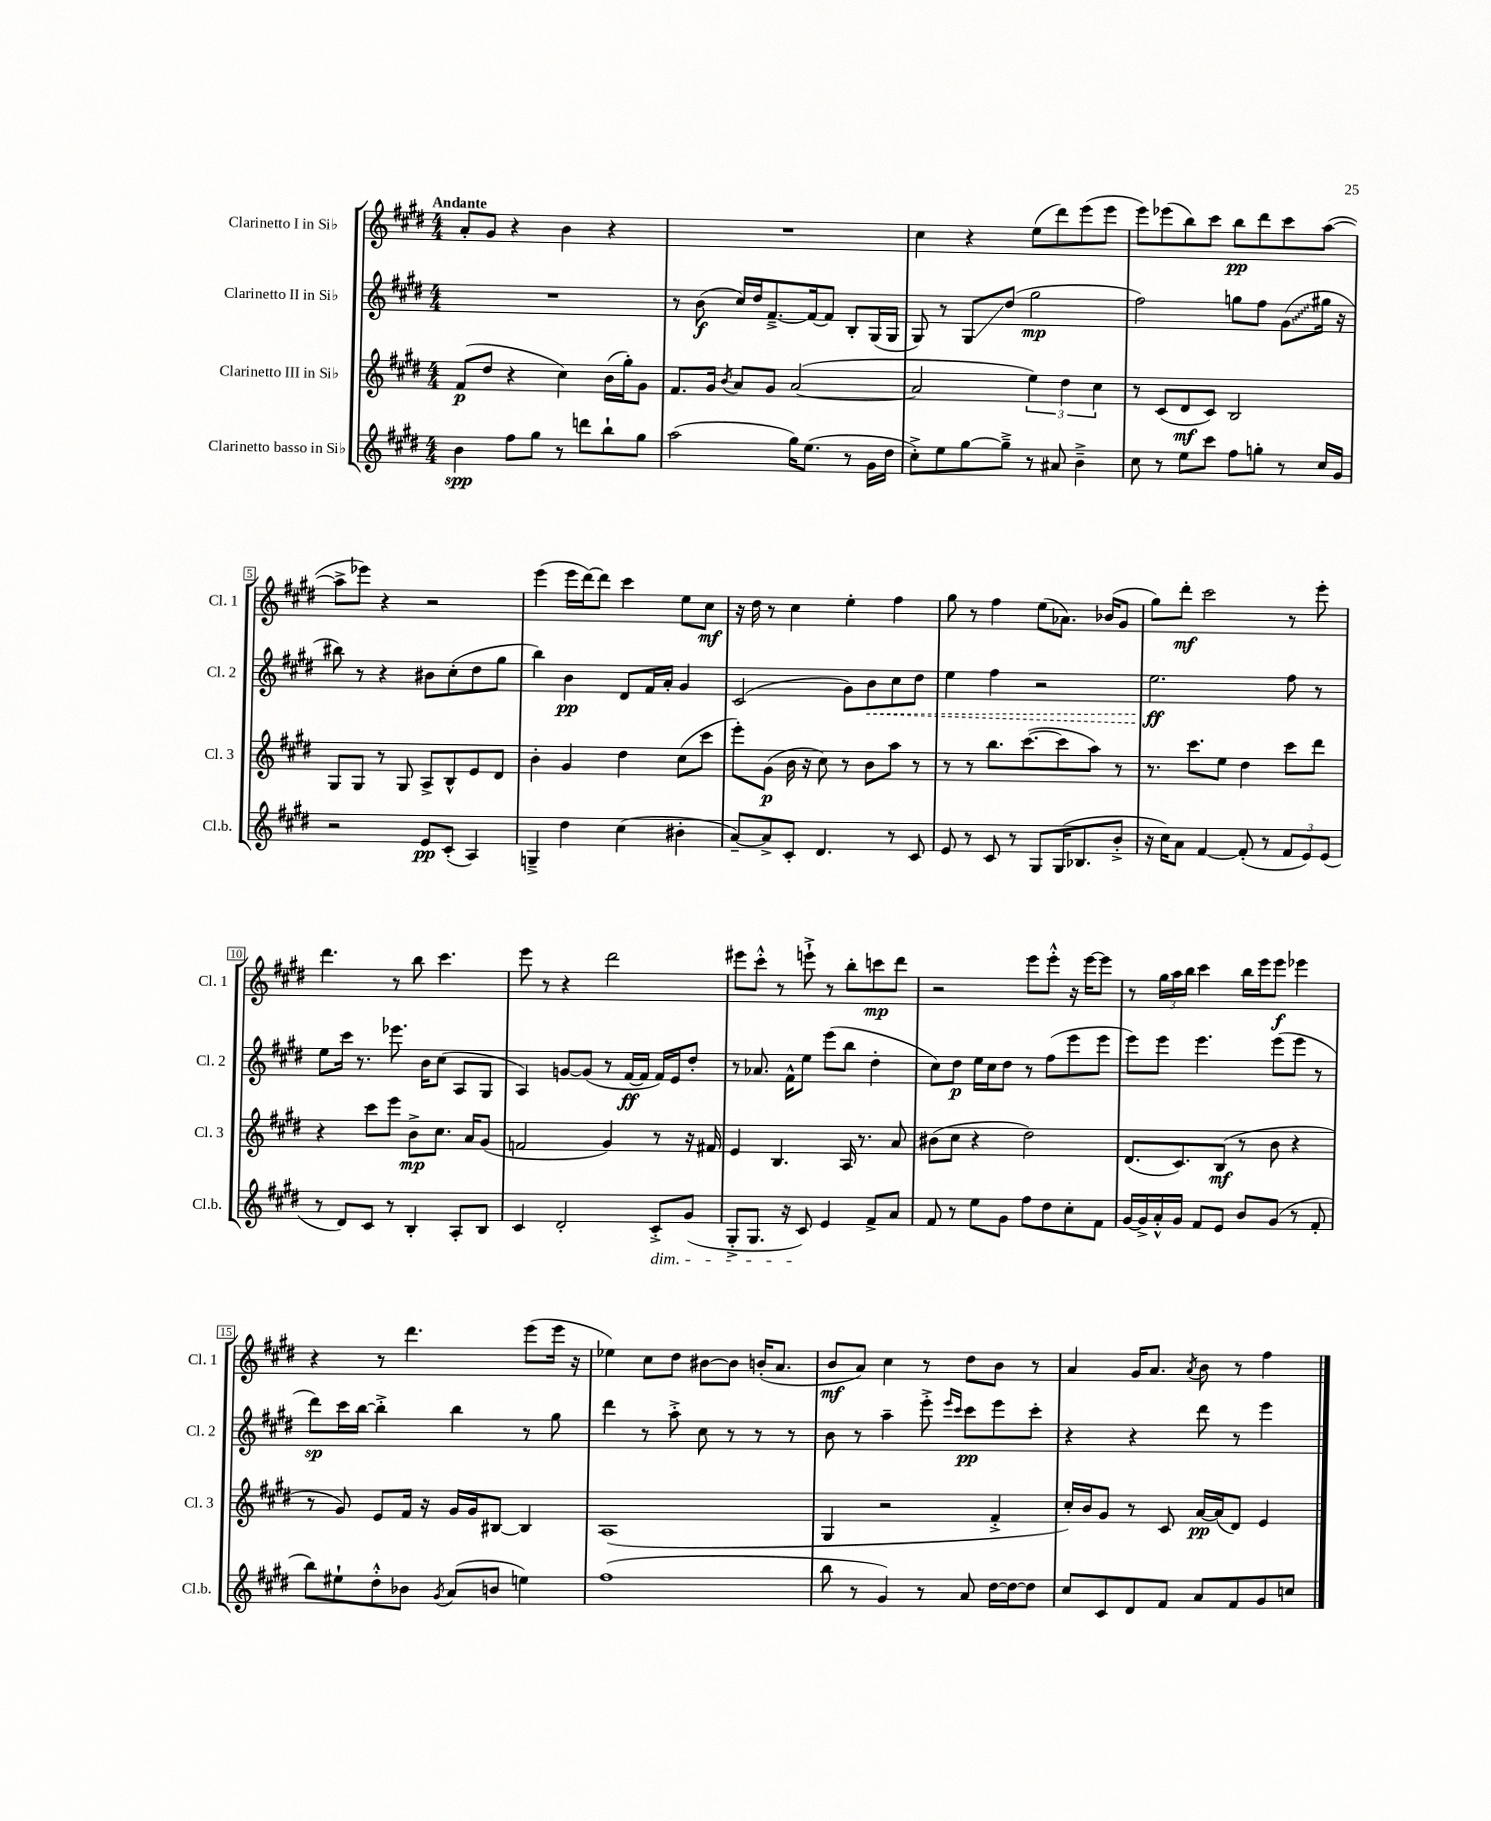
<<
\new StaffGroup <<
\new Staff = "s0" \with { instrumentName = "Clarinetto I in Sib" shortInstrumentName = "Cl. 1" } {
    \clef treble \key e \major \numericTimeSignature \time 4/4 \tempo "Andante"
    a'8-. gis'8 r4 b'4 r4 |
    R1 |
    cis''4 r4 e''8( dis'''8) e'''8( e'''8 |
    e'''8) ees'''8( b''8) cis'''8 b''8\pp dis'''8 cis'''8 a''8~( |
    a''8-> ees'''8) r4 r2 |
    e'''4( e'''16 dis'''16~) dis'''8 cis'''4 e''8 cis''8\mf |
    r16 dis''16 r8 cis''4 e''4-. fis''4 |
    gis''8 r8 fis''4 e''8( aes'8.) bes'16( gis'8 |
    gis''8) dis'''8-.\mf cis'''2 r8 e'''8-. |
    dis'''4. r8 b''8 cis'''4. |
    e'''8 r8 r4 dis'''2 |
    eis'''8 cis'''8-.-^ r8 e'''8-!-> r8 b''8-. c'''8\mp dis'''8 |
    r2 e'''8 e'''8-.-^ r16 e'''16~ e'''8 |
    r8 \tuplet 3/2 { gis''16 a''16 b''16 } cis'''4 b''16 e'''16 e'''8\f ees'''4 |
    r4 r8 dis'''4. e'''8( e'''16 r16 |
    ees''4) cis''8 dis''8 bis'8~ bis'8 b'16-.( a'8. |
    b'8\mf a'8) cis''4 r8 dis''8 b'8 r8 |
    a'4 gis'16 a'8. \acciaccatura { a'8 } b'8 r8 fis''4 \bar "|." |
}
\new Staff = "s1" \with { instrumentName = "Clarinetto II in Sib" shortInstrumentName = "Cl. 2" } {
    \clef treble \key e \major \numericTimeSignature \time 4/4
    R1 |
    r8 b'8\f( cis''16) dis''16 fis'8.~---> fis'16~ fis'8 b8-. gis16( gis16 |
    gis8) r8 gis8\glissando dis''8( gis''2\mp |
    fis''2) g''8 fis''8 \once \override Glissando.style = #'zigzag gis'8\glissando( gis''16 r16 |
    bis''8) r8 r4 bis'8 cis''8-.( dis''8 gis''8 |
    b''4) b'4\pp dis'8 fis'16 a'16-. gis'4 |
    cis'2( gis'8) \once \override Hairpin.style = #'dashed-line b'8\< cis''8 dis''8 |
    e''4 fis''4 r2 |
    e''2.\ff\! fis''8 r8 |
    e''8 cis'''16 r8. ees'''8. b'16 cis''8( a8 gis8 |
    a4) g'8~ g'8( r8 fis'16~\ff fis'16 fis'16) e'16 dis''8-. |
    r8 aes'8. fis'16-^ e''8 e'''8( b''8 dis''4-. |
    cis''8) dis''8\p e''16 cis''16 dis''8 r8 fis''8( e'''8 e'''8 |
    e'''8) e'''8 e'''4. e'''8( e'''8 r8 |
    dis'''8\sp) cis'''16 b''16~ b''4-.-> b''4 r8 gis''8 |
    dis'''4 r8 a''8-.-> cis''8 r8 r8 r8 |
    b'8 r8 a''4-- e'''8-.-> \grace { e'''16 cis'''16 } cis'''8\pp e'''8 cis'''8-. |
    r4 r4 dis'''8 r8 e'''4 \bar "|." |
}
\new Staff = "s2" \with { instrumentName = "Clarinetto III in Sib" shortInstrumentName = "Cl. 3" } {
    \clef treble \key e \major \numericTimeSignature \time 4/4
    fis'8\p( dis''8 r4 cis''4) b'16( gis''16-.) gis'8 |
    fis'8. gis'16 \acciaccatura { b'8 } a'8 gis'8 a'2~( |
    a'2 \tuplet 3/2 { e''4) dis''4 cis''4 } |
    r8 cis'8( dis'8\mf cis'8) b2 |
    gis8 gis8 r8 gis8 a8-> b8-^ e'8 dis'8 |
    b'4-. gis'4 dis''4 cis''8( cis'''8 |
    e'''8-.) gis'8\p( b'16 r16 cis''8) r8 b'8 a''8 r8 |
    r8 r8 b''8. cis'''8.~( cis'''8 a''8) r8 |
    r8. cis'''8. e''8 dis''4 cis'''8 dis'''8 |
    r4 cis'''8 e'''8 b'8->\mp cis''8. a'16 gis'8( |
    f'2 gis'4) r8 r16 fis'16 |
    e'4 b4. a16 r8. a'8 |
    bis'8( cis''8 r4 dis''2) |
    dis'8.( cis'8.) b8\mf( r8 b'8 r4 |
    r8 gis'8) e'8 fis'16 r16 gis'16 gis'16 bis8~ bis4 |
    a1( |
    gis4 r2 fis'4-.-> |
    cis''16-.) b'16 gis'8 r8 cis'8 a'16~\pp a'16( dis'8) e'4 \bar "|." |
}
\new Staff = "s3" \with { instrumentName = "Clarinetto basso in Sib" shortInstrumentName = "Cl.b." } {
    \clef treble \key e \major \numericTimeSignature \time 4/4
    b'4\spp fis''8 gis''8 r8 d'''8 b''8-! gis''8 |
    a''2( gis''16) e''8.( r8 gis'16 dis''16 |
    cis''8-.->) e''8 gis''8~ gis''8---> r8 ais'8 b'4---> |
    cis''8 r8 e''8 cis'''8 fis''8 g''8-. r8 cis''16 gis'16 |
    r2 e'8\pp cis'8-.( a4) |
    g4---> dis''4 cis''4( bis'4-. |
    a'8~--) a'8-> cis'8-. dis'4. r8 cis'8 |
    e'8 r8 cis'8 r8 gis8 gis16( bes8. b'8-.-> |
    r16 cis''16) a'8 fis'4~ fis'8-.( r8 \tuplet 3/2 { fis'8 e'8) e'8( } |
    r8 dis'8) cis'8 r8 b4-. a8-. b8 |
    cis'4 dis'2-. cis'8-.->\dim gis'8( |
    gis8-.-> gis8. r16 cis'8\!) e'4 fis'8-> a'8 |
    fis'8 r8 e''8 gis'8 fis''8 dis''8 cis''8-. fis'8 |
    gis'16~ gis'16-> a'16-.-^ gis'16 fis'8 e'8 b'8 gis'8( r8 fis'8-. |
    b''8) eis''8-! dis''8-.-^ bes'8 \acciaccatura { gis'8 } a'8( b'8 e''4) |
    fis''1( |
    b''8 r8 gis'4) r8 a'8 dis''16~ dis''16~ dis''8 |
    cis''8 cis'8 dis'8 fis'8 a'8 fis'8 gis'8 c''8 \bar "|." |
}
>>
>>
\layout { \context { \Score \override BarNumber.stencil = #(make-stencil-boxer 0.1 0.3 ly:text-interface::print) } }
